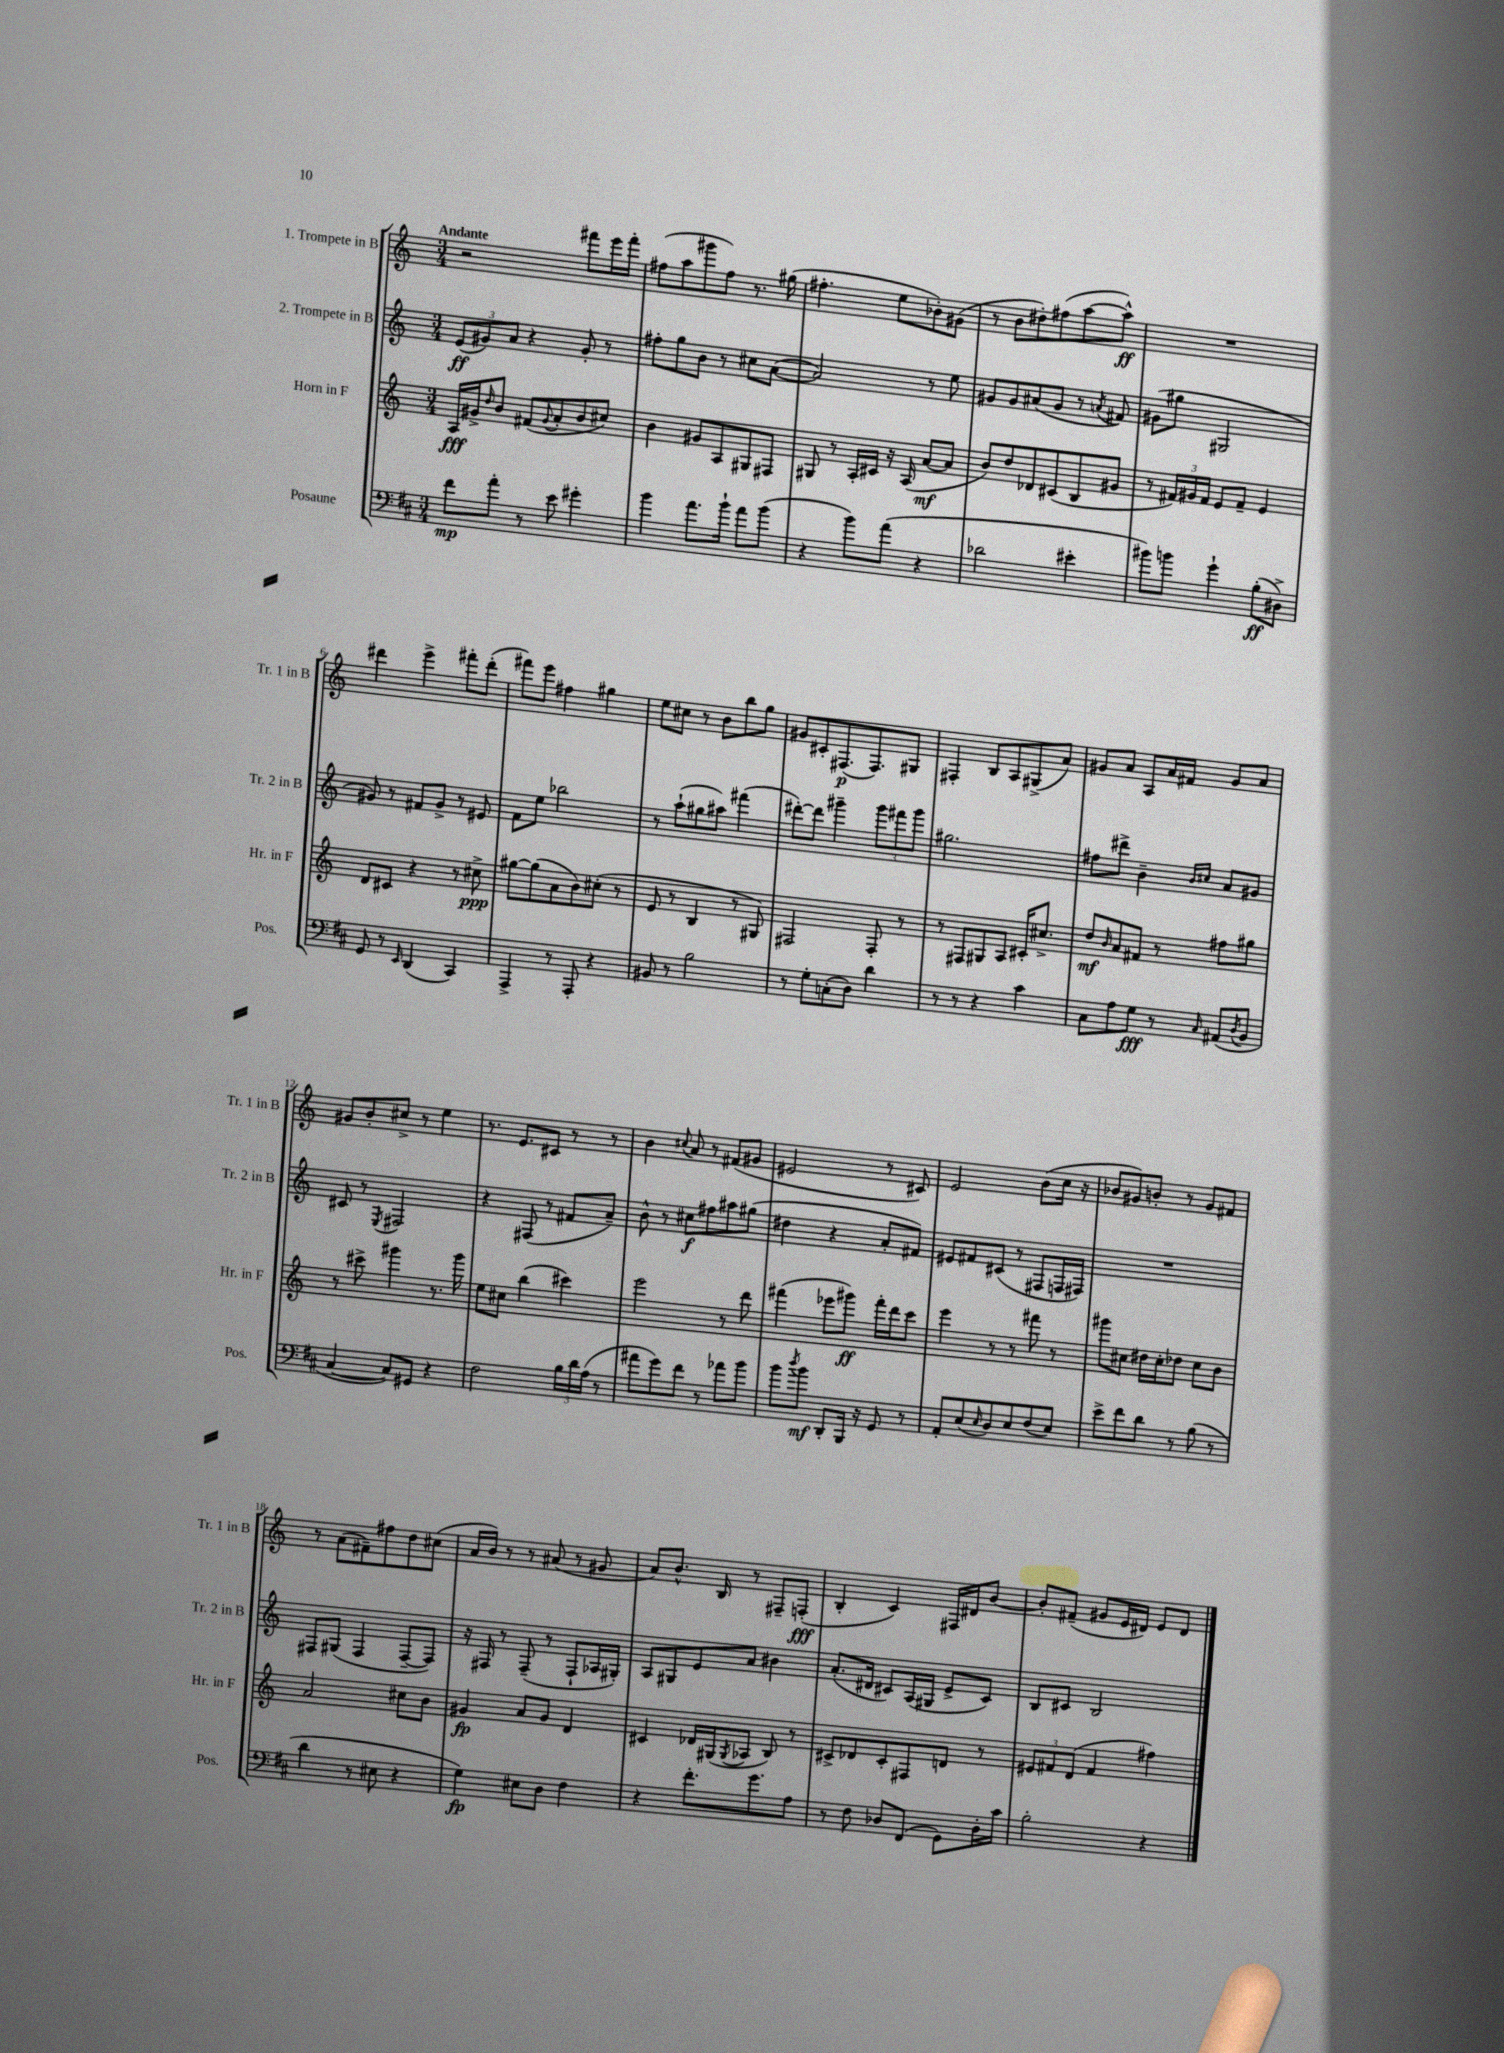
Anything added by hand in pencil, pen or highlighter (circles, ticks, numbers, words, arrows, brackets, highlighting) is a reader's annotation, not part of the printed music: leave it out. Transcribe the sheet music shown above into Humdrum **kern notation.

**kern	**kern	**kern	**kern
*staff4	*staff3	*staff2	*staff1
*clefF4	*clefG2	*clefG2	*clefG2
*k[f#c#]	*k[]	*k[]	*k[]
*M3/4	*M3/4	*M3/4	*M3/4
8f#\L	16A/LL	(12e/L	2r
.	16g#^/J	.	.
.	.	12g#/)	.
.	16qqdd/	.	.
8a'\J	8b/J	.	.
.	.	12a/J	.
8r	(8f#/L	4r	.
.	8qqg#/	.	.
8e\	8a'/	.	.
4g#'\	8b/	8g#'/	8fff#\L
.	8cc#/J)	8r	16eee\L
.	.	.	16fff#'\JJ
=	=	=	=
4b\	4b\	8ff#'\L	(8ff#\L
.	.	8gg\	8aa\
8.a\L	8g#/L	8b\J	8ggg#\
.	8A/	8r	8ff#\J)
16b`\Jk	.	.	.
8a\L	8G#/	8cc#\L	8.r
(8b\J	8F#/J	([8a\J	.
.	.	.	(16gg#\
=	=	=	=
4r	8G#/	2a/])	4.ff#'\
.	8r	.	.
8b\L)	16A'/LL	.	.
.	16c#/JJ	.	.
(8a\J	16r	.	8ee\L
.	(16A/	.	.
4r	[8a/L	8r	8b-'\)
.	8a/]J	8ee\	(8g#\J
=	=	=	=
2d-\	8b/L)	8g#/L	8r
.	8dd/	8g#/	8b\L
.	8d-/	(8a#/	8dd#'\)
.	(8c#/	8g#/J	(8ff#\
4e#'\	8B/	8r	[8aa\
.	.	8qa/	.
.	8g#/J	8f#/)	8aa^^\]J)
=	=	=	=
8b#\L)	8r	(8g#\L	2.r
8b\J	24f#/LL)	8gg#\J	.
.	24g#/	.	.
.	24f#/JJ	.	.
4g`\	8e/L	2G#/	.
.	8f#~/J	.	.
(8B'\L	4e/	.	.
8D#^\J)	.	.	.
=	=	=	=
8GG/	8d/L	8g#/)	4ddd#\
8r	8c#/J	8r	.
16qqEE/	.	.	.
(4DD/	4r	8f#/L	4eee^\
.	.	8g#^/J	.
4CC#/)	8r	8r	8fff#'\L
.	8cc#^\	8e#/	(8ddd#'\J
=	=	=	=
4AAA^/	[8gg#\L	8f\L	8fff#\L)
.	(8gg#\]	8ee\J	8eee\J
8r	8a\	2bb-\	4ff#\
8AAA'/	8b\)	.	.
4r	(8cc#'\J	.	4gg#\
.	8r	.	.
=	=	=	=
8BB#/	8e/	8r	8ee\L
8r	8r	(8aa`\L	8cc#\J
2B\	4B/	8gg#\	8r
.	.	8aa#\J)	8b\L
.	8r	(4fff#\	8bb\
.	8G#/)	.	8gg\J
=	=	=	=
8r	2F#/	[8ddd#'\L)	8g#/L
8G'\L	.	8ddd#\]J	8c#'/
(8C'\	.	4ggg#~\	(8.F#/
8D\J)	.	.	.
.	.	.	8.F#/)
4d\	8F#'/	12ggg#\L	.
.	.	12fff#\	.
.	8r	.	8G#/J
.	.	12ggg#\J	.
=	=	=	=
8r	8r	2.gg#\	4F#'/
8r	8F#/L	.	.
4r	8G#/	.	8B/L
.	8A/J	.	8A/
4c#\	16c#'/LK	.	(8G#^/
.	8.cc#^/J	.	.
.	.	.	8a/J)
=	=	=	=
8C#\L	8dd/L	8ff#\L	8g#/L
.	16qqb/	.	.
8A\	8a/	8ddd#^\J	8a/J
8G\J	8f#/J	4b~\	8A/L
8r	8r	.	16a/L
.	.	.	16f#/JJ
.	.	16qqb/LL	.
16qqC#/	.	16qqcc#/JJ	.
(8AA#/L	8ff#\L	8a/L	8g#/L
8qD/	.	.	.
8BB/J	8gg#\J	8g#/J	8a/J
=	=	=	=
[4C#/	8r	8c#/	8g#/L
.	8ccc#^\	8r	8b'/
.	.	8qE/	.
8C#/]L)	4ggg#\	2F#/	8cc#^/J
8GG#/J	.	.	8r
4r	8.r	.	4ee\
.	16ggg#\	.	.
=	=	=	=
2F#\	8ee\L	4r	8.r
.	8cc#\J	.	.
.	.	.	8.e/L
.	(4bb\	(8F#/	.
.	.	8r	8c#/J
24B\LL	4ccc#\)	8f#/L	8r
24d\	.	.	.
(24A\JJ	.	.	.
8r	.	8a~/J)	8r
=	=	=	=
8a#\L	2eee\	8b^^\	4b\
8g\)	.	8r	.
.	.	.	8qqcc#/
8f#\J	.	8cc#\L	8a/
8r	.	8ff#\	8r
8a-\L	8r	8aa#\	(8f#/L
8b\J	8ddd\	(8gg#\J	8g#/J
=	=	=	=
8b\L	(4fff#\	4dd#\	2e#/
8qdd/	.	.	.
8b\J	.	.	.
8DD'/L	8eee-\L	4r	.
16BBB/Jk	8ggg#\J)	.	.
16r	.	.	.
8GG/	16fff#'\LL	8a'/L	8r
.	16ddd\J	.	.
8r	8ccc\J	8f#/J)	8c#/)
=	=	=	=
8AA'/L	4eee\	8e#/L	2e/
(8E/	.	8f#/	.
16qqE/	.	.	.
8D/)	8r	(8c#/J	.
8E/	8r	8r	.
(8F#/	8fff#\	8F#/L	(8b\L
8E/J)	8r	16F/L	16cc\Jk
.	.	16F#/JJ)	16r
=	=	=	=
8e^\L	8ggg#\L	2.r	8b-/L
8f#\	8cc#\J	.	8g#/)
8d\J	16dd#\LL	.	8b'/J
.	16cc#'\J	.	.
8r	8dd-\J	.	8r
(8B\	8cc#\L	.	8g#/L
8r	8b\J	.	8f#/J
=	=	=	=
4d\	2a/	8F#/L	8r
.	.	(8G#/J	(8a\L
8r	.	4F#/	8f#~\)
8E#\	.	.	8ff#\
4r	8cc#\L	[8F#~/L	8dd\
.	8b\J	8F#/]J)	(8cc#\J
=	=	=	=
4G\)	4g#/	16r	16a/LL
.	.	16F#/	16b/JJ)
.	.	8r	8r
8E#\L	8a/L	(8F#~/	8r
8D\J	8g#/J	8r	(8a#/
4F#\	4d/	8F#`/L	8r
.	.	16A-/L	8g#/
.	.	16G#'/JJ)	.
=	=	=	=
4r	4c#/	8A/L	8a/L)
.	.	8G#/	8.b^^/J
8.f#'\L	16d-/LL	8e/	.
.	(16G#/J	.	16B/
.	8qG#/	.	.
.	8A-/J	8a/J	8r
8.g\	.	.	.
.	8B/)	4b#\	8F#~/L
8A\J	8r	.	(8F'/J
=	=	=	=
8r	8c#^/L	(8.a'/L	4B'/
8F#\	8d-/	.	.
.	.	16d#/Jk	.
8D-/L	8c#'/	8c#/L)	4c/)
(8FF#/J	8F#/	(16A/L	.
.	.	16G#/JJ	.
8GG\L)	8d/J	8e^/L	16F#/LL
.	.	.	16d#/J
16D-'\L	8r	8c#/J)	[8b/J
16c#\JJ	.	.	.
=	=	=	=
2B'\	12e#/L	8B/L	8b'/]L
.	12f#/	.	.
.	.	8c#/J	(8f#~/J
.	(12d/J	.	.
.	4f#/	2B/	8g#/L
.	.	.	16e/L
.	.	.	16d#/JJ)
4r	4ff#\)	.	8e/L
.	.	.	8d#/J
==	==	==	==
*-	*-	*-	*-
